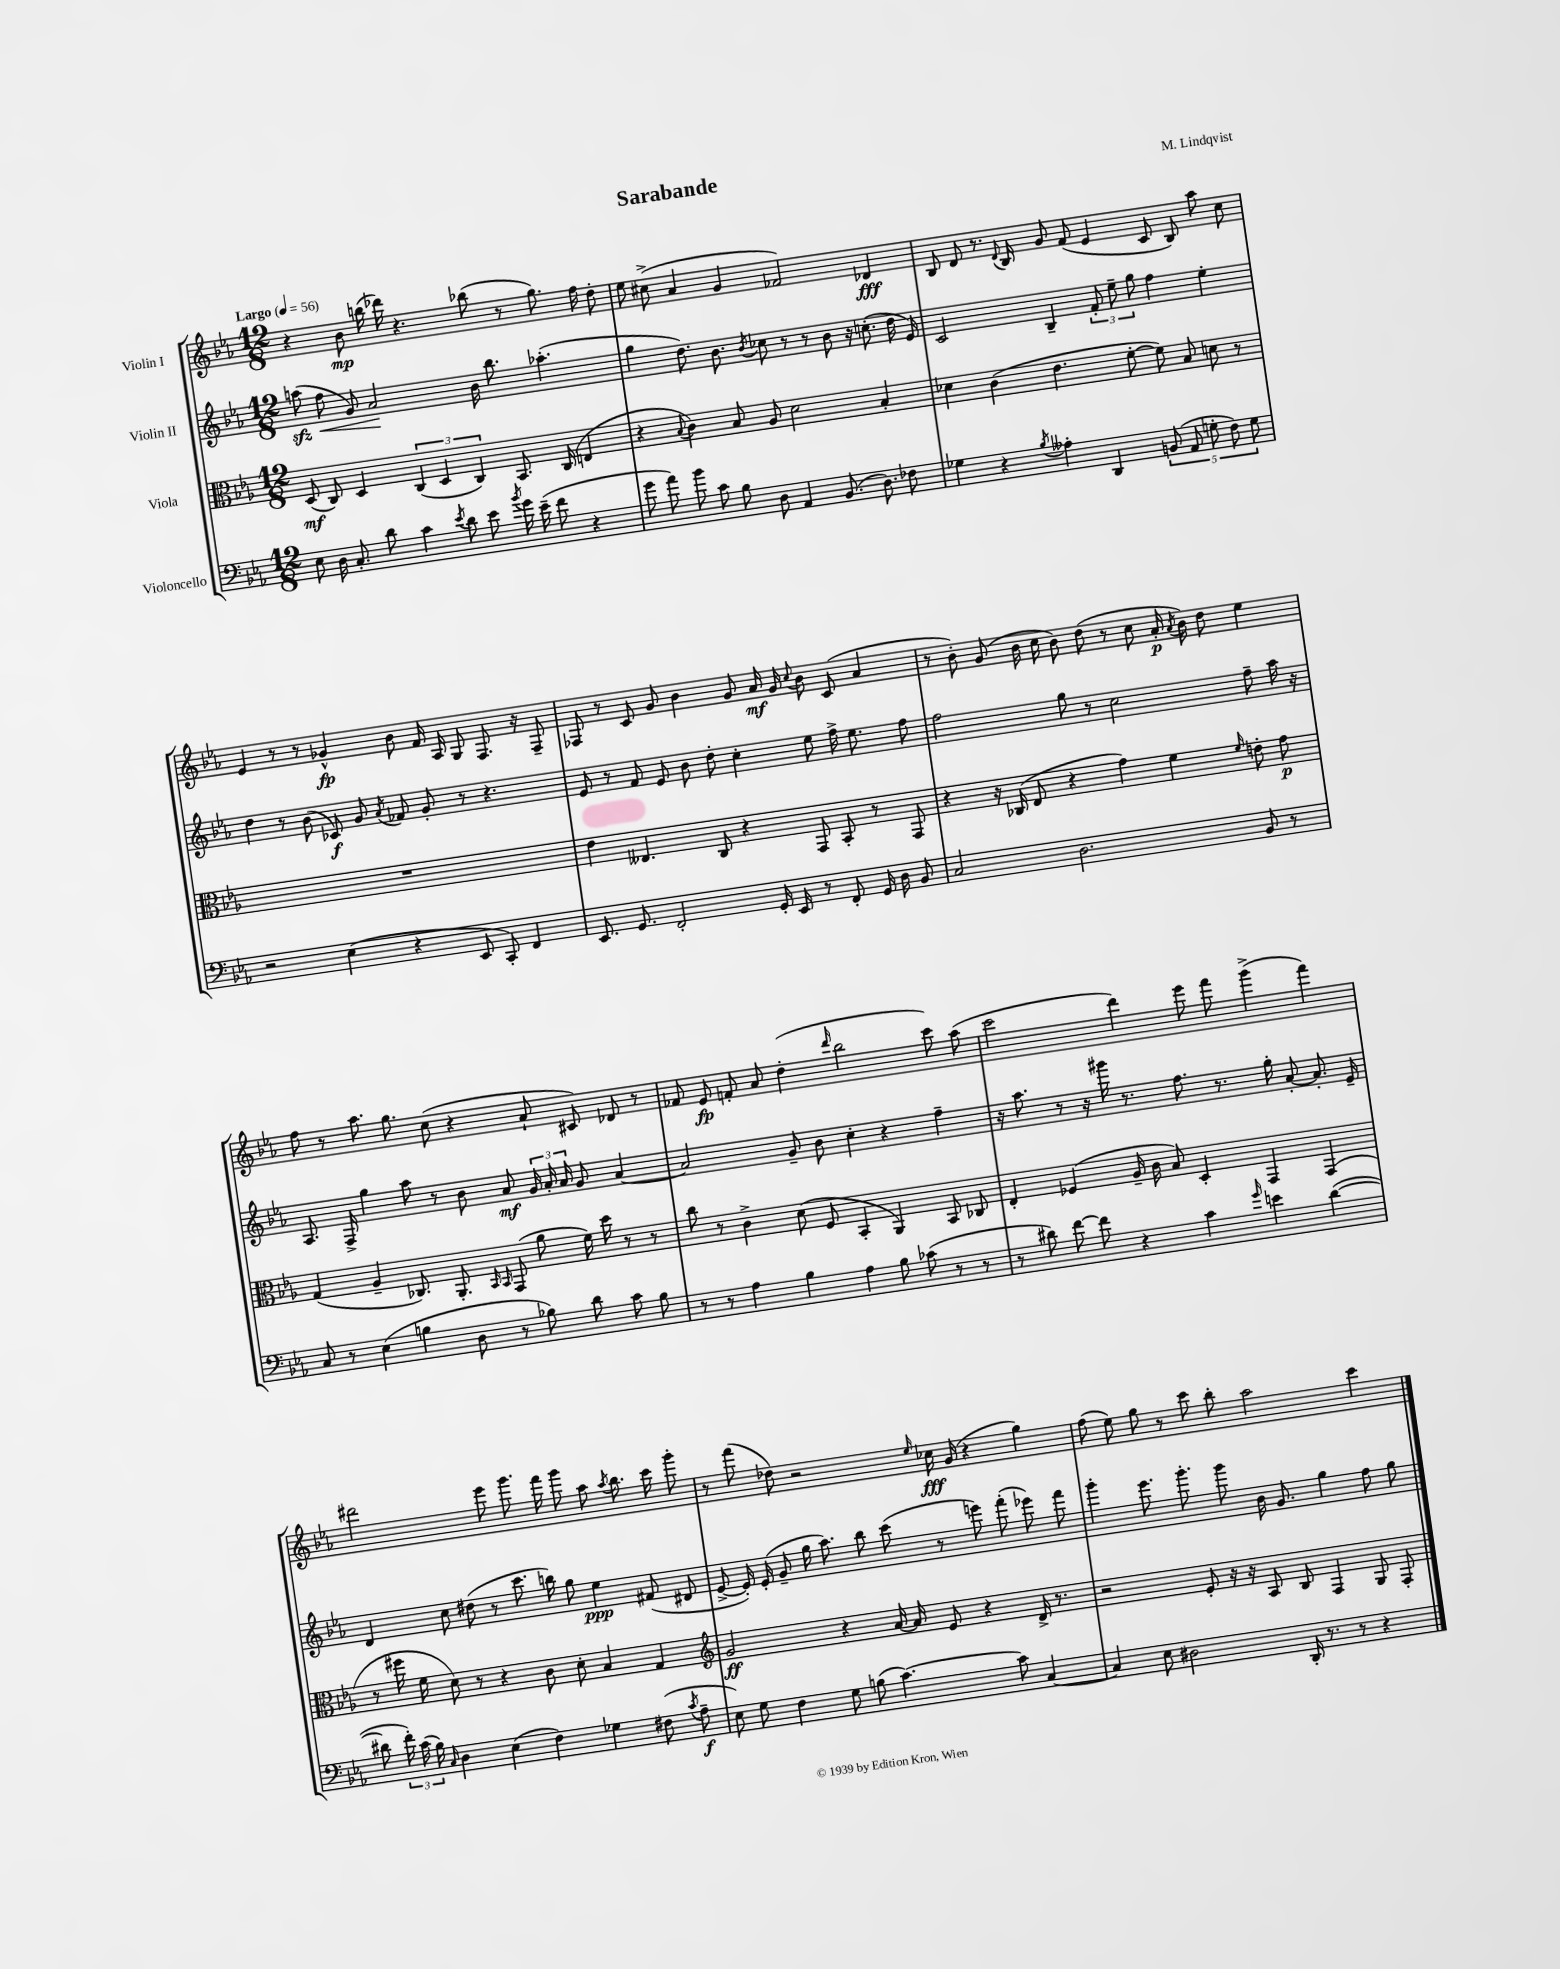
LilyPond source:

\header { title = "Sarabande" composer = "M. Lindqvist" }
<<
\new StaffGroup <<
\new Staff = "s0" \with { instrumentName = "Violin I" } {
    \clef treble \key ees \major \numericTimeSignature \time 12/8 \tempo "Largo" 4 = 56
    \autoBeamOff r4 bes'8\mp b''16( des'''16) r4. bes''8( r8 g''8.) f''16 d''8-. |
    ees''8 cis''8->( aes'4 g'4 fes'2) des'4\fff |
    bes8 d'8 r8. \appoggiatura { d'8 } bes16 g'8 f'8( ees'4 c'8 bes8) aes''8 c''8 |
    ees'4 r8 r8 ges'4-^\fp bes'8 f'16 aes16 g8 f8. r16 f8-- |
    fes8 r8 c'8 g'8 bes'4 g'8 aes'16\mf g'16 \appoggiatura { c''8 } bes'8 c'8( aes'4 |
    r8 bes'8-.) g'8( bes'16 c''16 bes'8) d''8( r8 c''8 aes'16-.\p \acciaccatura { aes'8 } bes'16) d''8 ees''4 |
    f''8 r8 aes''8. g''8. c''8( r4 aes'8-! cis'8) des'8 r8 |
    fes'8 ees'8\fp f'8-. aes'8 d''4-.( \grace { d'''16 } bes''2 c'''8) aes''8( |
    c'''2 d'''4) ees'''8 f'''8 g'''4->( f'''4) |
    dis'''2 ees'''8 g'''8. f'''16 g'''8 aes''8 \acciaccatura { aes''8 } bes''8. c'''16 g'''8-. |
    r8 f'''8( des''8) r2 \grace { ees''16 } ces''16\fff g'16( r4 g''4) |
    f''8( ees''8) g''8 r8 c'''8 bes''8-. aes''2 c'''4 \bar "|." |
}
\new Staff = "s1" \with { instrumentName = "Violin II" } {
    \clef treble \key ees \major \numericTimeSignature \time 12/8
    \autoBeamOff a''8\sfz( f''8\< g'8) aes'2\! bes'16 bes''8. aes''4.-.( |
    g''4 d''8.) bes'8. \acciaccatura { bes'8 } ces''8 r8 r8 bes'8 r16 c''8.-.( d''16 ees'16) |
    c'2 bes4-- \tuplet 3/2 { f'8-. ees''8-- g''8 } f''4 ees''4-. |
    d''4 r8 bes'8( ces'8\f) g'8 \acciaccatura { aes'8 } fes'8 g'8-. r8 r4. |
    ees'8 r8 f'8 ees'8 bes'8 d''8-. c''4-. ees''8 f''16-> ees''8. f''8 |
    f''2 g''8 r8 c''2 f''8-- aes''16 r16 |
    aes8. f16-> g''4 aes''8 r8 bes'8 aes'8\mf \tuplet 3/2 { g'16 aes'16-. aes'16 } g'8 aes'4~ |
    aes'2 g'8-- bes'8 c''4-. r4 f''4-- |
    r16 aes''8. r8 r16 gis'''16 r8. f''8. r8. g''16-. aes'8~-. aes'8.-. ees'16-- |
    d'4 c''8 dis''8( r8 c'''8. b''16) g''8 ees''4\ppp fis'8( dis'8 |
    ees'8~-> ees'16-.) ees'16-.( g'8-- g''16 aes''8.) bes''8 c'''8( r8 e'''8) f'''8-.( ees'''8) f'''8 |
    g'''4-. ees'''8. g'''8.-. g'''8 bes'16 g'8. g''4 f''8 g''8 \bar "|." |
}
\new Staff = "s2" \with { instrumentName = "Viola" } {
    \clef alto \key ees \major \numericTimeSignature \time 12/8
    \autoBeamOff d8\mf( c8) d4 \tuplet 3/2 { c4( d4 c4) } bes,8. c16( e4 |
    r4 \appoggiatura { bes8 } c'4) bes8 aes8 d'2 bes4-. |
    des'4 c'4( ees'4. f'8~-. f'8) bes8 d'8 r8 |
    R1. |
    ees'4 eeses4. c8 r4 g,8 bes,8-. r8 g,8 |
    r4 r16 ces16( ees8 r4 g'4) f'4 \grace { f'16 } e'8-. g'8\p |
    g4( aes4-- ces8.) aes,8.-. \grace { bes,16 bes,16 } g,8( aes'8 f'16) d''16 r8 r8 |
    c''8 r8 c'4-> d'8( f8 bes,4-. aes,4) bes,8 ces8 |
    ees4-. fes4( aes16-- c'16 bes8) d4-. g,4 g,4( |
    r8 fis''16 f'16 d'8) r8 r4 c'8 d'8-. bes4 g4 |
    \clef treble g'2\ff r4 aes'16~ aes'16 ees'8 r4 d'16-> r8. |
    r2 ees'8-. r16 r16 aes8 bes8 f4 g8 f8-. \bar "|." |
}
\new Staff = "s3" \with { instrumentName = "Violoncello" } {
    \clef bass \key ees \major \numericTimeSignature \time 12/8
    \autoBeamOff ees8 d16 c8.-. d'8 c'4 \acciaccatura { ees'8 } d'8 ees'8 \acciaccatura { bes'8 } g'16 ees'16--( f'8 r4 |
    g'8 aes'8) bes'8 c'8 bes8 d8 aes,4 bes,8.( d8.) fes8 |
    ges4 r4 \acciaccatura { bes8 } aeses4-. d,4 \tuplet 5/4 { b,8( aes,8 g8-. f8) g8 } |
    r2 ees4( r4 ees,8 c,8-.) f,4 |
    ees,8. g,8. f,2-. g,16-. ees,16 r8 f,8-. g,16 d16 bes,8 |
    c2 d2. bes,8 r8 |
    c8 r8 ees4( b4 d8 r8 bes8) d'8 c'8 bes8 |
    r8 r8 aes4 bes4 aes4 bes8 ces'8( r8 r8 |
    r8 dis'8) f'8~ f'8 r4 c'4 \grace { g'16 } e'4 dis'4~( |
    dis'8 \tuplet 3/2 { f'16-.) c'16( bes16) } \grace { c16 } d4 ees4( f4) ges4 fis8( \acciaccatura { c'8 } aes8--\f |
    ees8) g8 f4 g8 b8( c'4.~) c'8 c4~ |
    c4 ees8 dis2 d,16-. r8. r8 r4 \bar "|." |
}
>>
>>
\layout { \context { \Score \remove "Bar_number_engraver" } }
